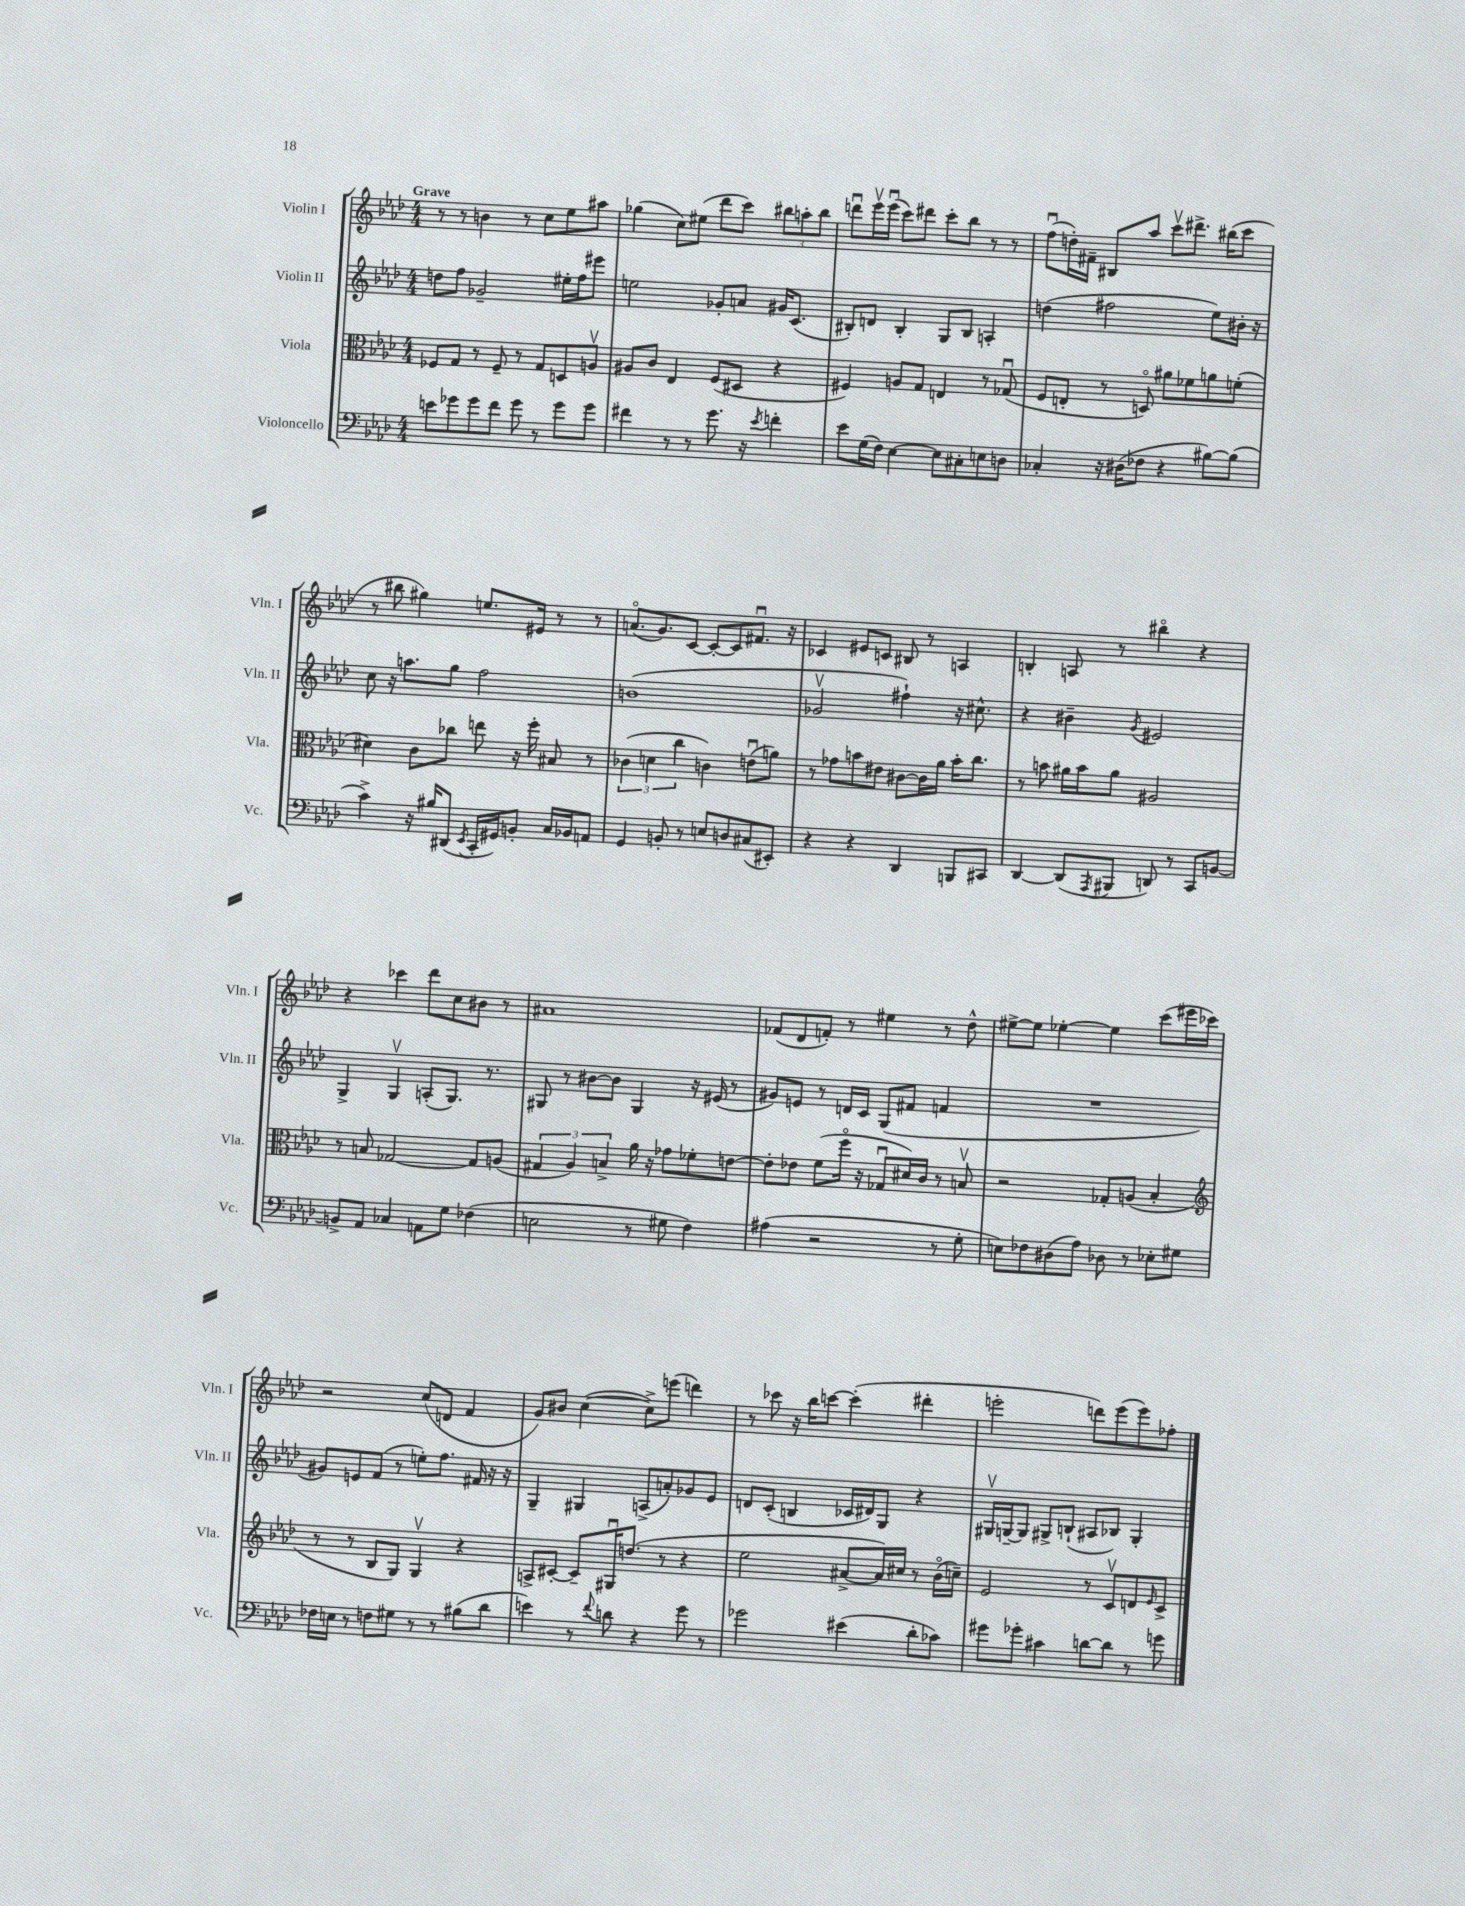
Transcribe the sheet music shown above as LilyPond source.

<<
\new StaffGroup <<
\new Staff = "s0" \with { instrumentName = "Violin I" shortInstrumentName = "Vln. I" } {
    \clef treble \key aes \major \numericTimeSignature \time 4/4 \tempo "Grave"
    r8 r8 b'4 r8 c''8 ees''8 ais''8 |
    ges''4( c''8) eis''8( des'''8 c'''8) \tuplet 3/2 { bis''8 a''8-. bis''8 } |
    d'''8\downbow ees'''16\upbow ees'''16\downbow( c'''8) dis'''8 c'''8-. bes''8 r8 r8 |
    f''8\downbow( d''16-.) fis'16-- bis8 aes''8 c'''8\upbow dis'''8.-> bis''16( c'''8 |
    r8 bis''8 gis''4) e''8. eis'16 r8 r8 |
    a'8.\flageolet( g'8.) c'8~ c'8~-. c'8 fis'8.\downbow r16 |
    ces'4 eis'8 c'8 bis8 r8 a4 |
    b4-. a8 r8 bis''4\flageolet r4 |
    r4 ces'''4 des'''8 c''8 bis'8 r8 |
    ais'1 |
    fes'8( des'8 f'8-.) r8 eis''4 r8 des''8-^ |
    eis''8~-> eis''8 ees''4~-. ees''4 c'''8( eis'''16 ces'''16) |
    r2 c''8( d'8 f'4 |
    g'8) bis'8 c''4~( c''8->) e'''8( d'''4) |
    r8 ces'''8 r16 bes''16 c'''8~ c'''4-.( dis'''4-. |
    e'''2-. d'''8) e'''8( e'''8) fes''8-. \bar "|." |
}
\new Staff = "s1" \with { instrumentName = "Violin II" shortInstrumentName = "Vln. II" } {
    \clef treble \key aes \major \numericTimeSignature \time 4/4
    d''8 f''8 ges'2-- eis''16-. f''16 eis'''8 |
    e''2 ges'8-. a'8 gis'16 c'8.( |
    bis8-.) d'8 bis4-. g8 bis8 a4-. |
    d''4( fis''2 ees''8) bis'16-. r16 |
    c''8 r16 a''8. g''8 f''2 |
    b'1( |
    ges'2\upbow fis''4-!) r16 cis''8.-^ |
    r4 bis'4-- \acciaccatura { g'8 } eis'2 |
    g4-> g4\upbow a8-.( g8.) r8. |
    gis8 r8 bis'8~ bis'8 gis4 r16 eis'16( r8 |
    gis'8) e'8 r8 d'16 c'16 g8( fis'8 f'4 |
    R1 |
    gis'8) e'8 f'8( r8 e''8-.) f''8. fis'16 r16 r16 |
    g4-- gis4 a8->( a'8-.) ges'8 ees'8 |
    d'8 c'8-.( b4 ces'16 dis'16) g8 r4 |
    gis16\upbow g16~-- g8 gis8-> b8-!( ais8 bes8) gis4-. \bar "|." |
}
\new Staff = "s2" \with { instrumentName = "Viola" shortInstrumentName = "Vla." } {
    \clef alto \key aes \major \numericTimeSignature \time 4/4
    fes8 g8 r8 fes8-- r8 g8 d8 a8\upbow |
    ais8 c'8 ees4 f8( dis8 r4 |
    fis4) a8 g8 e4 r8 ges8\downbow( |
    f8 e8-. r8 d8\flageolet) ais'8 fes'8 a'8 f'8-.( |
    dis'4) c'8 ces''8 e''8 r16 f''16-. bis8 r8 |
    \tuplet 3/2 { ces'4( d'4 c''4 } c'4) e'8\downbow( a'8) |
    r8 ges'8 b'8 eis'8 cis'8~ cis'16 aes'16 b'16-. c''8. |
    r8 b'8 ais'16 b'16 ais'8 ais2 |
    r8 b8 ges2~ ges8 a8( |
    \tuplet 3/2 { gis4 aes4) b4-> } aes'16 r16 ges'8 fes'8-. e'8~ |
    e'8-. ees'8 f'8( f''16\flageolet r16 ges8\downbow dis'16) c'16 r8 b8\upbow |
    r2 ges8-. a8( bes4-. |
    \clef treble r8 r8 bes8 g8) g4\upbow r4 |
    a8-> cis'8~-. cis'8-- gis16\downbow d''8.( r8 r4 |
    ees''2 ais'8~-> ais'16) cis''16 r8 bes'16\flageolet( c''16--) |
    ees'2 r8 c'8\upbow d'8 \grace { ees'16 } c'8-> \bar "|." |
}
\new Staff = "s3" \with { instrumentName = "Violoncello" shortInstrumentName = "Vc." } {
    \clef bass \key aes \major \numericTimeSignature \time 4/4
    e'8 ges'8 ges'8 f'8 ges'8 r8 ges'8 ges'8 |
    fis'4 r8 r8 g'8. r16 \acciaccatura { ees'8 } f'4-. |
    ees'8 g16( f16) ees4~ ees8 cis8-. e8 d8 |
    ces4-. r16 dis16( fes8 r4 bis8~) bis8( |
    c'4->) r16 bis16 dis,8( \acciaccatura { ees,8 } c,16-. gis,16) b,8-. c16 bes,16 a,8 |
    g,4 b,8-. r8 e8 d8 cis8( eis,8-.) |
    r4 r4 des,4 b,,8 cis,8 |
    des,4~ des,8( \acciaccatura { aes,,8 } bis,,8 d,8) r8 c,8 b,8~ |
    b,8-> aes,8 ces4 a,8 g8 fes4( |
    e2 r8 gis8 f4) |
    ais4( r2 r8 g8-. |
    e8) fes8 dis8( aes8) des8 r8 ees8-. gis8 |
    fes16 e16 r8 f8 gis8 r8 r8 bis8( des'8 |
    e'4) r8 \appoggiatura { f'8 } d'8 r4 g'8 r8 |
    ges'2 eis'4( des'8-. ces'8) |
    gis'8 ges'8-. cis'4 d'8~ d'8 r8 g'8 \bar "|." |
}
>>
>>
\layout { \context { \Score \remove "Bar_number_engraver" } }
